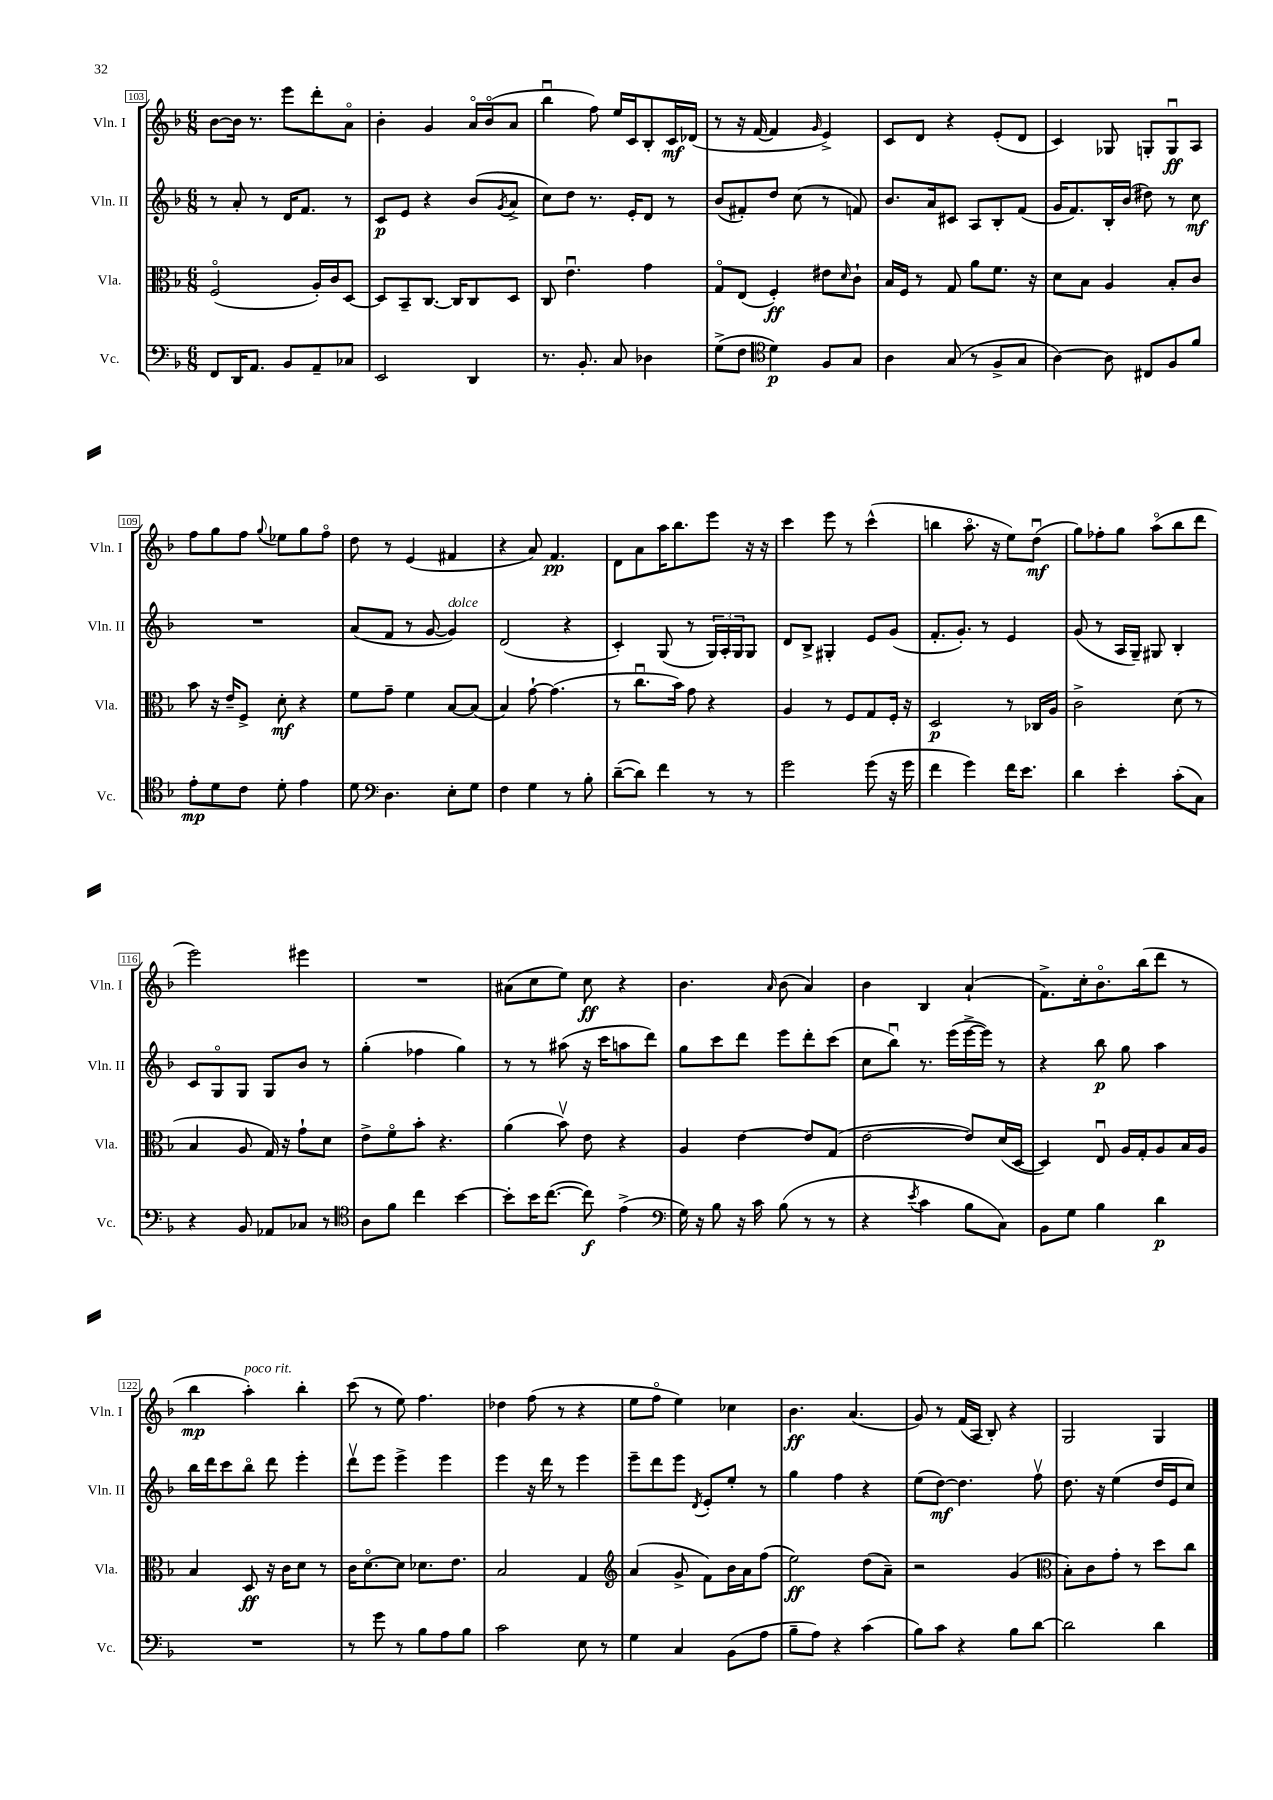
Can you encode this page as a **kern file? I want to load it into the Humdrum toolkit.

**kern	**kern	**kern	**kern
*staff4	*staff3	*staff2	*staff1
*clefF4	*clefC3	*clefG2	*clefG2
*k[b-]	*k[b-]	*k[b-]	*k[b-]
*M6/8	*M6/8	*M6/8	*M6/8
8FF	(2Fo	8r	[8b-
16DD	.	8a'	16b-]
8.AA	.	.	8.r
.	.	8r	.
8BB-	.	16d	8eee
.	.	8.f	.
8AA~	16A')	.	8ddd'
.	16c	.	.
8C-	[8D	8r	8ao
=	=	=	=
2EE	8D]	8c	4b-'
.	8BB-~	8e	.
.	[8.C	4r	4g
.	16C]	.	.
4DD	8C	(8b-	16ao
.	.	.	(16b-o
.	.	8qg	.
.	8D	8a^	8a
=	=	=	=
8.r	8C	8cc)	4bb-u
.	4.eu	8dd	.
8.BB-'	.	.	.
.	.	8.r	8ff)
8C	.	.	16ee
.	.	16e'	16c
4D-	4g	8d	8B-'
.	.	8r	16c
.	.	.	(16d-
=	=	=	=
(8G^	8Go	(8b-	8r
8F	(8E	8f#')	16r
.	.	.	[16f
*clefC4	*	*	*
4d)	4F')	8dd	4f]
.	.	(8cc	.
.	.	.	16qqg
8F	8e#	8r	4e^)
.	16qqd	.	.
8G	8c`	8f)	.
=	=	=	=
4A	16B-	8.b-	8c
.	16F	.	.
.	8r	.	8d
.	.	16a	.
(8G	8G	8c#	4r
8r	8a	8A	.
8F^	8.f	8B-'	(8e'
8G	.	(8f	8d
.	16r	.	.
=	=	=	=
[4A)	8d	16g	4c)
.	.	8.f)	.
.	8B-	.	.
8A]	4A	16B-'	8G-
.	.	(16b-	.
8C#	.	8dd#)	8G'
8F	8B-'	8r	8Gu
8f	8c	8cc	8A
=	=	=	=
8e'	8b-	2.r	8ff
8d	16r	.	8gg
.	16e~	.	.
8c	8F^	.	8ff
.	.	.	8qqgg
8d'	8d'	.	8ee-
4e	4r	.	8gg
.	.	.	8ffo
=	=	=	=
8d	8f	(8a	8dd
*clefF4	*	*	*
4.D	8g~	8f	8r
.	4f	8r	(4e
.	.	[8g	.
8E'	[8B-	4g])	4f#
8G	(8B-]	.	.
=	=	=	=
4F	4B-)	(2d	4r
4G	[8g`	.	8a)
.	(4.g]	.	4.f
8r	.	4r	.
8B-'	.	.	.
=	=	=	=
([8d~	8r	4c')	8d
8d])	8.ccu	.	8a
4f	.	(8G	16aa
.	16b-)	.	8.bb-
.	8g	8r	.
8r	4r	24G)	8eee
.	.	24A'	.
.	.	24G	.
8r	.	8G	16r
.	.	.	16r
=	=	=	=
2g	4A	8d	4ccc
.	.	8B-^	.
.	8r	4G#'	8eee
.	8F	.	8r
(8g	8G	8e	(4ccc^^
16r	16F'	(8g	.
16g	16r	.	.
=	=	=	=
4f	2D	8.f'	4bb
.	.	8.g')	.
4g)	.	.	8.aao
.	.	8r	.
.	.	.	16r
16f	8r	4e	8ee)
8.e	.	.	.
.	16C-	.	(8ddu
.	16A	.	.
=	=	=	=
4d	2c^	(8g	8gg)
.	.	8r	8ff-'
4e'	.	16A	8gg
.	.	16G~)	.
.	.	8G#	(8aao
(8c'	(8d	4B-'	8bb-
8C)	8r	.	8ddd
=	=	=	=
4r	4B-	8c	2eee)
.	.	8Go	.
8BB-	8A	8G	.
8AA-	16G)	8G	.
.	16r	.	.
8C-	8g`	8b-	4eee#
8r	8d	8r	.
=	=	=	=
*clefC4	*	*	*
8A	8e^	(4gg'	2.r
8f	8fo	.	.
4cc	8b-'	4ff-	.
.	4.r	.	.
[4b-	.	4gg)	.
=	=	=	=
8b-']	(4a	8r	(8a#
16b-	.	8r	8cc
([8.cc	.	.	.
.	8b-v)	(8aa#	8ee)
8cc])	8e	16r	8cc
.	.	16ccc	.
(4e^	4r	8aa	4r
.	.	8ddd)	.
=	=	=	=
*clefF4	*	*	*
16G)	4A	8gg	4.b-
16r	.	.	.
8B-	.	8ccc	.
16r	[4e	8ddd	.
16c	.	.	.
.	.	.	16qqa
(8B-	.	8eee	(8b-
8r	8e]	8ddd'	4a)
8r	(8G	(8ccc	.
=	=	=	=
4r	[2e	8cc	4b-
.	.	8bb-u)	.
8qe	.	.	.
4c	.	8.r	4B-
.	.	(16eee	.
8B-	8e])	[16eee^	(4a`
.	.	16eee])	.
8C)	(16d	8r	.
.	[16D	.	.
=	=	=	=
8BB-	4D])	4r	8.f^)
8G	.	.	.
.	.	.	16cc'
4B-	8Eu	8bb-	8.b-o
.	16A	8gg	.
.	16G'	.	(16bb-
4d	8A	4aa	8ddd
.	16B-	.	8r
.	16A	.	.
=	=	=	=
2.r	4B-	16bb-	4bb-
.	.	16ddd	.
.	.	8ccc	.
.	8D	8bb-o	4aa')
.	16r	8ddd	.
.	16c	.	.
.	8d	4eee'	4bb-'
.	8r	.	.
=	=	=	=
8r	16c	8dddv	(8ccc
.	[8.do	.	.
8g	.	8eee	8r
8r	8d]	4eee^	8ee)
8B-	8.d-	.	4.ff
8A	.	4eee	.
.	8.e	.	.
8B-	.	.	.
=	=	=	=
2c	2B-	4eee	4dd-
.	.	16r	(8ff
.	.	16ddd	.
.	.	8r	8r
8E	4G	4eee	4r
8r	.	.	.
=	=	=	=
*	*clefG2	*	*
4G	(4a	8eee~	8ee
.	.	8ddd	8ffo
4C	8g^	8eee	4ee)
.	.	8qd	.
.	8f)	8e'	.
(8BB-	16b-	8ee'	4cc-
.	16a	.	.
8A	(8ff	8r	.
=	=	=	=
8B-~	2ee)	4gg	4.b-
8A)	.	.	.
4r	.	4ff	.
.	.	.	(4.a
(4c	(8dd	4r	.
.	8a~)	.	.
=	=	=	=
8B-)	2r	(8ee	8g)
8c	.	[8dd)	8r
4r	.	4.dd]	(16f
.	.	.	16A
.	.	.	8B-')
8B-	(4g	.	4r
[8d	.	8ffv	.
=	=	=	=
*	*clefC3	*	*
2d]	8B-')	8.dd	2G
.	8c	.	.
.	.	16r	.
.	8g'	(4ee	.
.	8r	.	.
4d	8dd	16dd	4G
.	.	16e	.
.	8cc	8cc)	.
==	==	==	==
*-	*-	*-	*-
